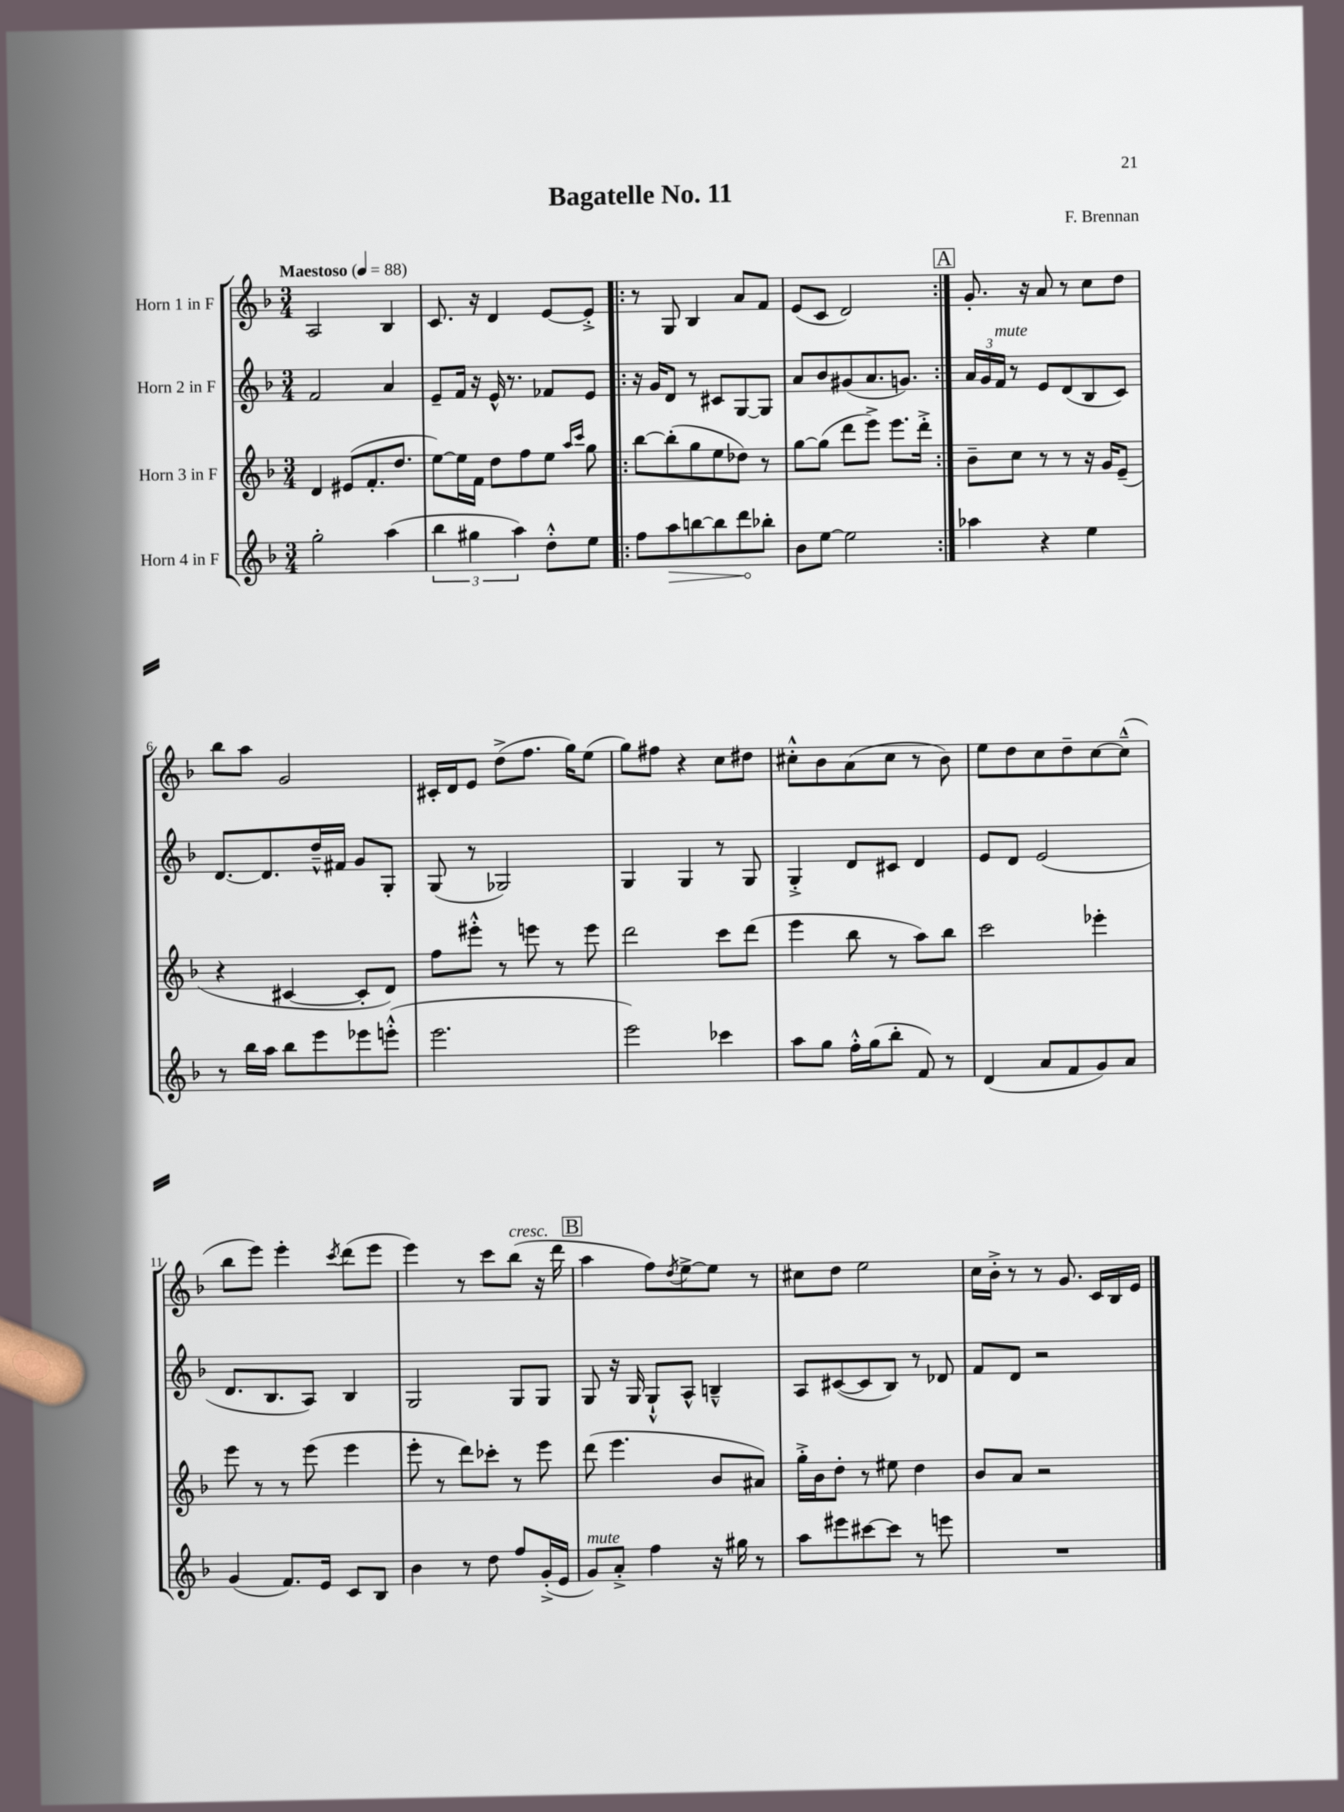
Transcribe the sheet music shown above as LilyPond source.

\header { title = "Bagatelle No. 11" composer = "F. Brennan" }
<<
\new StaffGroup <<
\new Staff = "s0" \with { instrumentName = "Horn 1 in F" } {
    \clef treble \key f \major \numericTimeSignature \time 3/4 \tempo "Maestoso" 4 = 88
    a2 bes4 |
    c'8. r16 d'4 e'8~ e'8-.-> |
    \repeat volta 2 { r8 g8 bes4 a'8 f'8 |
    e'8( c'8 d'2) | }
    \mark \markup { \box "A" } g'8.-. r16 a'8 r8 c''8 d''8 |
    bes''8 a''8 g'2 |
    cis'16-. d'16 e'8 d''8->( f''8. g''16) e''8( |
    g''8) fis''8 r4 c''8 dis''8 |
    cis''8-.-^ bes'8 a'8( cis''8 r8 bes'8) |
    e''8 d''8 c''8 d''8-- c''8~ c''8---^( |
    bes''8 e'''8) e'''4-. \acciaccatura { c'''8 } d'''8( e'''8 |
    e'''4) r8 c'''8 bes''8^\markup { \italic "cresc." }( r16 d'''16 |
    \mark \markup { \box "B" } a''4 f''8) \acciaccatura { d''8 } e''8~-> e''8 r8 |
    cis''8 d''8 e''2 |
    c''16 bes'16-.-> r8 r8 g'8. c'16 bes16 e'16 \bar "|." |
}
\new Staff = "s1" \with { instrumentName = "Horn 2 in F" } {
    \clef treble \key f \major \numericTimeSignature \time 3/4
    f'2 a'4 |
    e'8-- f'16 r16 e'16-^ r8. fes'8 e'8 |
    \repeat volta 2 { r16 g'16 d'8 r8 cis'8 g8~ g8 |
    a'8 bes'8 gis'8( a'8. g'8.) | }
    \mark \markup { \box "A" } \tuplet 3/2 { a'16 g'16 f'16^\markup { \italic "mute" } } r8 e'8 d'8( bes8 c'8) |
    d'8.~ d'8. d''16---^ fis'16 g'8 g8-. |
    g8( r8 ges2) |
    g4 g4 r8 g8 |
    g4-.-> d'8 cis'8 d'4 |
    e'8 d'8 e'2( |
    d'8. bes8. a8) bes4 |
    g2 g8 g8 |
    \mark \markup { \box "B" } g8 r16 g16 g8-!-^ a8-^ b4---^ |
    a8 cis'8~( cis'8 bes8) r8 des'8 |
    f'8 d'8 r2 \bar "|." |
}
\new Staff = "s2" \with { instrumentName = "Horn 3 in F" } {
    \clef treble \key f \major \numericTimeSignature \time 3/4
    d'4 eis'8( f'8.-. d''8. |
    e''8~) e''16 f'16 d''8 f''8 e''8 \grace { a''16 c'''16 } g''8 |
    \repeat volta 2 { bes''8~ bes''8-.( g''8 e''8 des''8) r8 |
    g''8~ g''8( d'''8 e'''8->) e'''8. d'''16-.-> | }
    \mark \markup { \box "A" } bes'8-- c''8 r8 r8 r16 g'16 e'8--( |
    r4 cis'4~ cis'8-. d'8) |
    f''8 eis'''8-.-^ r8 e'''8 r8 e'''8 |
    d'''2 c'''8 d'''8( |
    e'''4 bes''8 r8 a''8) bes''8 |
    c'''2 ees'''4-. |
    e'''8 r8 r8 e'''8( e'''4 |
    e'''8-. r8 d'''8) ces'''8-. r8 e'''8 |
    \mark \markup { \box "B" } d'''8( e'''4. bes'8 ais'8) |
    g''16-.-> bes'16 d''8-. r8 eis''8 d''4 |
    bes'8 a'8 r2 \bar "|." |
}
\new Staff = "s3" \with { instrumentName = "Horn 4 in F" } {
    \clef treble \key f \major \numericTimeSignature \time 3/4
    g''2-. a''4( |
    \tuplet 3/2 { bes''4 gis''4 a''4) } d''8-.-^ e''8 |
    \repeat volta 2 { f''8 \once \override Hairpin.circled-tip = ##t a''8\> b''8~ b''8 d'''8\! bes''8-. |
    bes'8 e''8~ e''2 | }
    \mark \markup { \box "A" } aes''4 r4 e''4 |
    r8 bes''16 a''16 bes''8 e'''8 ees'''8 e'''8-.-^( |
    e'''2. |
    e'''2) ces'''4 |
    a''8 g''8 f''16-.-^ g''16( bes''8-. f'8) r8 |
    d'4( a'8 f'8 g'8) a'8 |
    g'4( f'8.) e'16 c'8 bes8 |
    bes'4 r8 d''8 f''8 g'16-.->( e'16 |
    \mark \markup { \box "B" } g'8^\markup { \italic "mute" }) a'8-.-> f''4 r16 gis''16 r8 |
    a''8 eis'''8 cis'''8~ cis'''8 r8 e'''8 |
    R2. \bar "|." |
}
>>
>>
